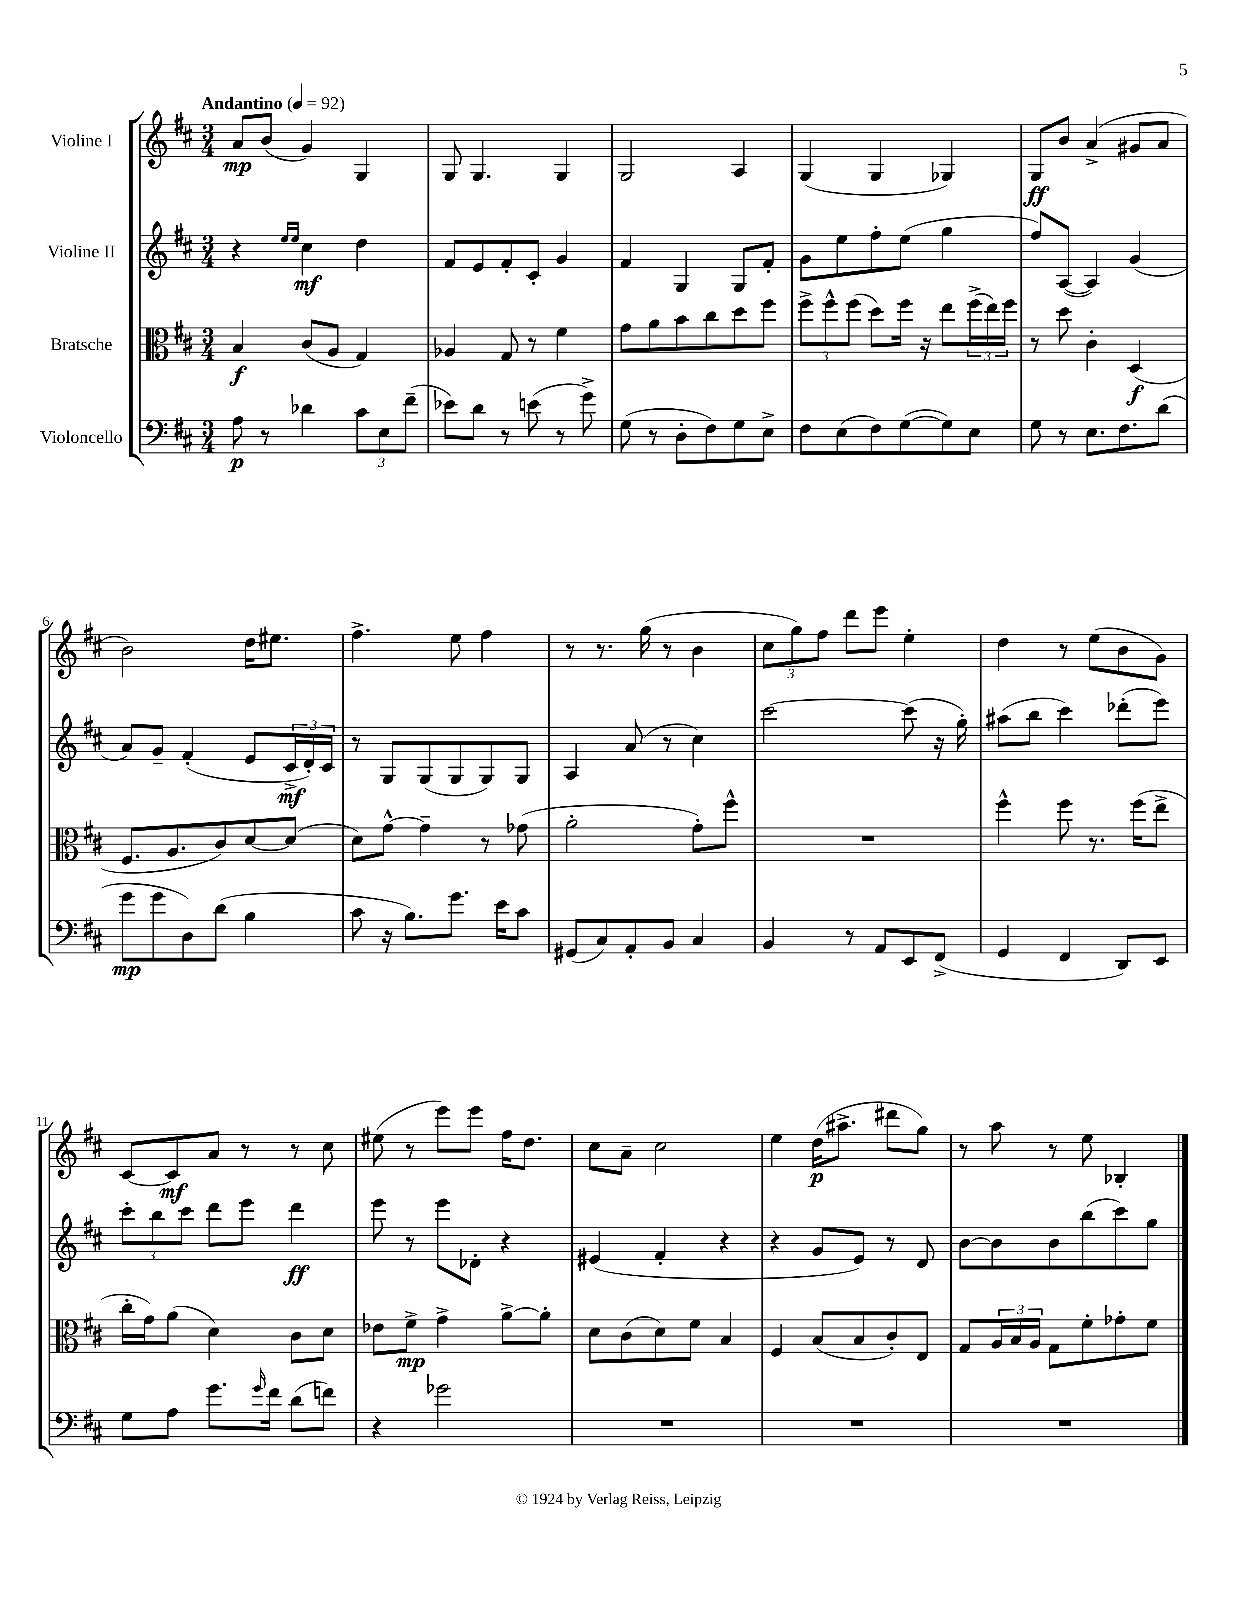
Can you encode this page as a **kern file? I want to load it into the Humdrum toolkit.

**kern	**kern	**kern	**kern
*staff4	*staff3	*staff2	*staff1
*clefF4	*clefC3	*clefG2	*clefG2
*k[f#c#]	*k[f#c#]	*k[f#c#]	*k[f#c#]
*M3/4	*M3/4	*M3/4	*M3/4
*MM92	*MM92	*MM92	*MM92
8A\	4B/	4r	8a/L
8r	.	.	(8b/J
.	.	16qqee/LL	.
.	.	16qqee/JJ	.
4d-\	(8c#/L	4cc#\	4g/)
.	8A/J	.	.
12c#\L	4G/)	4dd\	4G/
12E\	.	.	.
(12f#~\J	.	.	.
=	=	=	=
8e-\L)	4A-/	8f#/L	8G/
8d\J	.	8e/	4.G/
8r	8G/	8f#'/	.
(8e\	8r	8c#'/J	.
8r	4f#\	4g/	4G/
8g^\)	.	.	.
=	=	=	=
(8G\	8g\L	4f#/	2G/
8r	8a\	.	.
8D'\L	8b\	4G/	.
8F#\)	8cc#\	.	.
8G\	8dd\	8G/L	4A/
8E^\J	8ff#\J	8f#'/J	.
=	=	=	=
8F#\L	12ff#^\L	8g\L	(4G/
.	12ff#^^\	.	.
(8E\	.	8ee\	.
.	(12ff#\J	.	.
8F#\)	8dd\L)	8ff#'\	4G/
([8G\	16ff#\Jk	(8ee\J	.
.	16r	.	.
8G\])	8ee\L	4gg\	4G-/)
8E\J	(24ff#^\L	.	.
.	24ee\)	.	.
.	24ff#\JJ	.	.
=	=	=	=
8G\	8r	8ff#/L)	8G/L
8r	8dd\	([8A/J	8b/J
8.E\L	4c#'\	4A/])	(4a^/
8.F#\	.	.	.
.	(4D/	(4g/	8g#/L
(8d\J	.	.	8a/J
=	=	=	=
8g\L	8.F#/L	8a/L)	2b\)
8g\	.	8g~/J	.
.	8.A/	.	.
8D\)	.	(4f#'/	.
(8d\J	8c#/)	.	.
4B\	[8d/	8e/L	16dd\LK
.	.	.	8.ee#\J
.	(8d/]J	24c#^/L	.
.	.	24d'/)	.
.	.	24c#/JJ	.
=	=	=	=
8c#\	8d\L)	8r	4.ff#^\
16r	[8g^^\J	8G/L	.
8.B\L)	.	.	.
.	4g~\]	(8G/	.
8.g\J	.	8G/	8ee\
.	8r	8G/)	4ff#\
16e\LK	.	.	.
8c#\J	(8g-\	8G/J	.
=	=	=	=
(8GG#/L	2a'\	4A/	8r
8C#/)	.	.	8.r
8AA'/	.	(8a/	.
.	.	.	(16gg\
8BB/J	.	8r	8r
4C#/	8g'\L)	4cc#\)	4b\
.	8ff#^^\J	.	.
=	=	=	=
4BB/	2.r	[2ccc#\	12cc#\L
.	.	.	12gg\)
.	.	.	12ff#\J
8r	.	.	8ddd\L
8AA/L	.	.	8eee\J
8EE/	.	(8ccc#\]	4ee'\
(8FF#^/J	.	16r	.
.	.	16gg'\)	.
=	=	=	=
4GG/	4ff#^^\	(8aa#\L	4dd\
.	.	8bb\J	.
4FF#/	8ff#\	4ccc#\)	8r
.	8.r	.	(8ee\L
8DD/L)	.	(8ddd-'\L	8b\
.	(16ff#\LK	.	.
8EE/J	8ee^\J	8eee\J)	8g\J)
=	=	=	=
8G\L	16cc#'\LL	12ccc#'\L	[8c#/L
.	16g\J)	.	.
.	.	12bb\	.
8A\J	(8a\J	.	8c#/]
.	.	12ccc#\J	.
8.g\L	4d\)	8ddd\L	8a/J
.	.	8eee\J	8r
16qqg/	.	.	.
16f#\Jk	.	.	.
(8d\L	8c#\L	4ddd\	8r
8f\J)	8d\J	.	8cc#\
=	=	=	=
4r	8e-\L	8eee\	(8ee#\
.	8f#^\J	8r	8r
2g-\	4g^\	8eee\L	8eee\L)
.	.	8d-'\J	8eee\J
.	[8a^\L	4r	16ff#\LK
.	.	.	8.dd\J
.	8a'\]J	.	.
=	=	=	=
2.r	8d\L	(4e#/	8cc#\L
.	(8c#\	.	8a~\J
.	8d\)	4f#'/	2cc#\
.	8f#\J	.	.
.	4B/	4r	.
=	=	=	=
2.r	4F#/	4r	4ee\
.	(8B/L	8g/L	(16dd\LK
.	.	.	8.aa#^\J
.	8B/	8e/J)	.
.	8c#'/)	8r	8ddd#\L
.	8E/J	8d/	8gg\J)
=	=	=	=
2.r	8G/L	[8b\L	8r
.	24A/L	8b\]	8aa\
.	24B/	.	.
.	24A/JJ	.	.
.	8G\L	8b\	8r
.	8f#'\	(8bb\	8ee\
.	8g-'\	8ccc#\)	4B-'/
.	8f#\J	8gg\J	.
==	==	==	==
*-	*-	*-	*-
